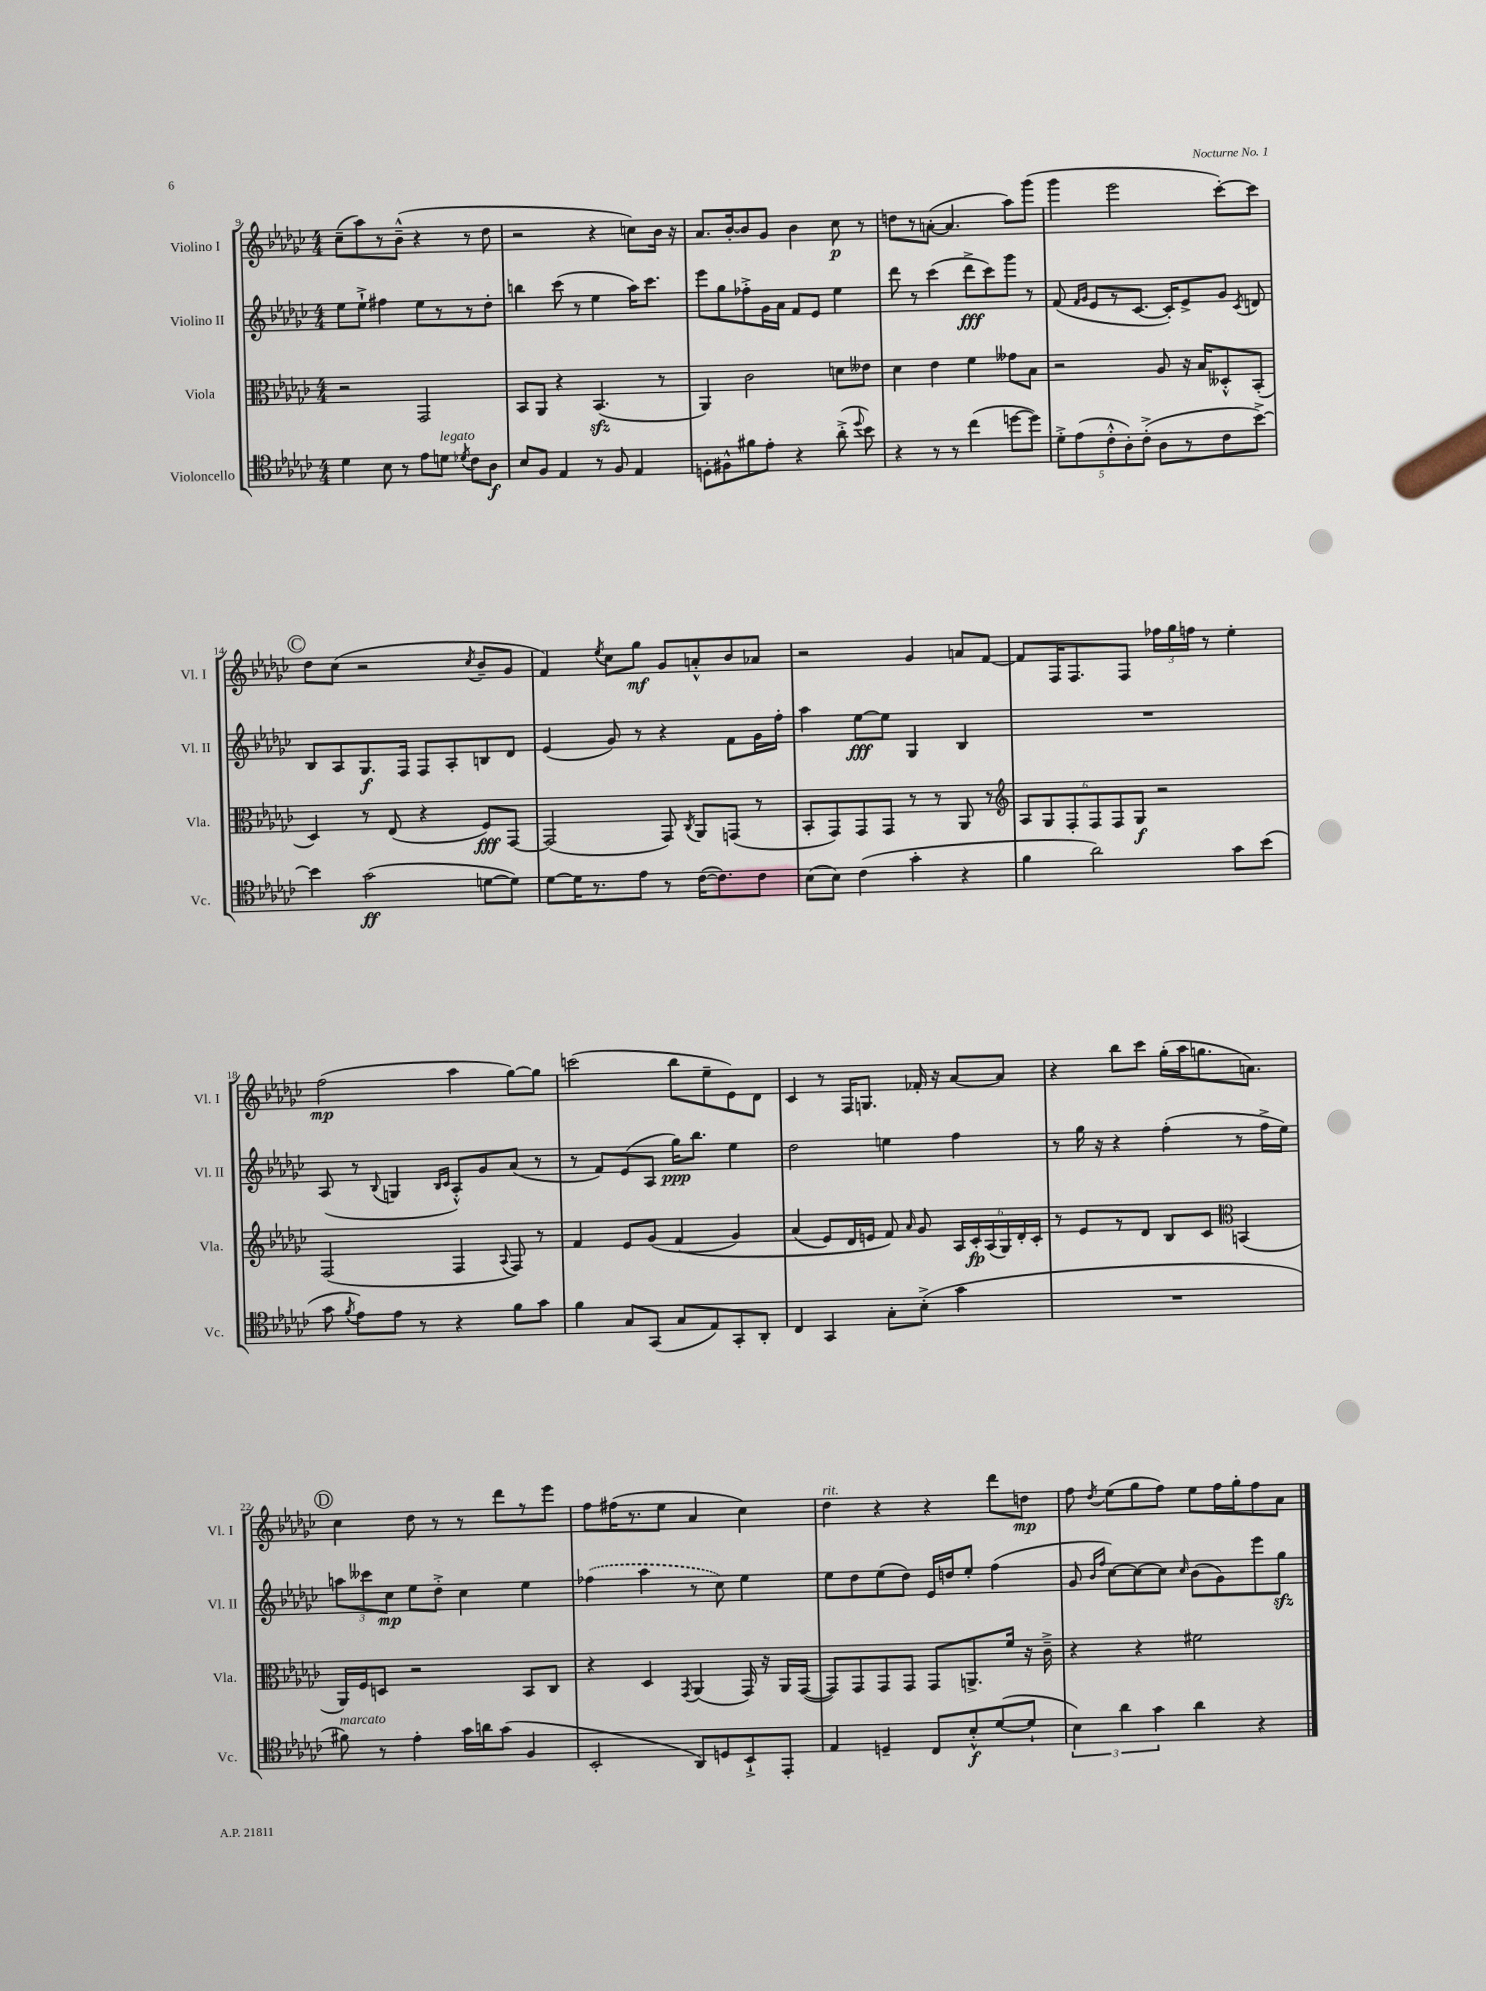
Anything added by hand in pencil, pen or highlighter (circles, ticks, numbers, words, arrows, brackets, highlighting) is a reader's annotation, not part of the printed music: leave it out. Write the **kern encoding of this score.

**kern	**kern	**kern	**kern
*staff4	*staff3	*staff2	*staff1
*clefC4	*clefC3	*clefG2	*clefG2
*k[b-e-a-d-g-c-]	*k[b-e-a-d-g-c-]	*k[b-e-a-d-g-c-]	*k[b-e-a-d-g-c-]
*M4/4	*M4/4	*M4/4	*M4/4
4d-	2r	8ee-	(8cc-~
.	.	8ee-`^	8aa-)
8B-	.	4ff#	8r
8r	.	.	(8b-~^^
8e-	2GG-	8ee-	4r
8d	.	8r	.
8qd-	.	.	.
8c-	.	8r	8r
8A-	.	8dd-'	8dd-
=	=	=	=
8B-	8BB-	4bb	2r
8F	8AA-	.	.
4E-	4r	(8ccc-	.
.	.	8r	.
8r	(4.BB-	4ee-	4r
8F	.	.	.
4E-	.	16aa-)	8cc)
.	.	8.ccc-	.
.	8r	.	16b-
.	.	.	16r
=	=	=	=
8D'	4AA-)	8eee-	8.a-
8F#^^	.	8gg-	.
.	.	.	[16b-'
8f#	2c-	8ff-'^	8b-]
8e-'	.	16g-	8g-
.	.	16a-	.
4r	.	8f	4b-
.	.	8e-	.
(8a-'^	8d	4ee-	8cc-
8qqdd-	.	.	.
8b-)	8e--	.	8r
=	=	=	=
4r	4d-	8ddd-	8dd
.	.	8r	8r
8r	4e-	(4ccc-	([8a'
8r	.	.	4.a]
(4cc-	4f	8ddd-^	.
.	.	8ccc-)	.
[8dd	8g--	8ggg-	8aa-)
8dd])	8B-	8r	(8ggg-
=	=	=	=
10d-'^	2r	(8f	4ggg-
(10e-	.	.	.
.	.	16qqf	.
.	.	16qqg-	.
.	.	8e-	.
10c-'^^	.	.	.
.	.	8r	2eee-
10A-')	.	.	.
.	.	[8.c-	.
(10c-'^	.	.	.
8A-	8A-	.	.
.	.	16c-'])	.
8r	16r	8e-^	.
.	16B-	.	.
8c-	8D--'^^	8g-	[8ccc-')
.	.	8qc-	.
[8b-^)	(8BB-'	8d	8ccc-]
=	=	=	=
4b-]	4D-)	8B-	8dd-
.	.	8A-	(8cc-
(2g-	8r	8.G-	2r
.	(8E-	.	.
.	.	16F	.
.	4r	8F	.
.	.	8A-'	.
.	.	.	8qcc-
[8d	8F)	8B	8b-~
8d])	[8GG-	8d-	8g-
=	=	=	=
[8d-	(2GG-]	(4e-	4f)
16d-]	.	.	.
8.r	.	.	.
.	.	.	8qee-
.	.	8g-)	8cc-
8e-	.	8r	8gg-
8r	8GG-)	4r	8g-
.	8qC-	.	.
([16c-	8AA-	.	8a'^^
8.c-])	.	.	.
.	(8GG	8f	8b-
8c-	8r	16g-	8a-
.	.	16ff'	.
=	=	=	=
(8B-	8BB-'	4aa-	2r
8B-)	8GG-)	.	.
(4c-	8GG-	[8ee-	.
.	8GG-	8ee-]	.
4g-'	8r	4G-	4g-
.	8r	.	.
4r	8AA-	4B-	8a
.	8r	.	[8f
=	=	=	=
*	*clefG2	*	*
4f	12A-	1r	8f]
.	12G-	.	.
.	.	.	16F
.	12F'	.	.
.	.	.	8.F
2a-)	12F	.	.
.	12F	.	.
.	.	.	8F
.	12G-	.	.
.	2r	.	24ff-
.	.	.	24gg-
.	.	.	24ff
.	.	.	8r
8g-	.	.	4ee-'
(8b-	.	.	.
=	=	=	=
8g-	(2F	(8A-	(2ff
8qf	.	.	.
8e-)	.	8r	.
.	.	8qqB-	.
8e-	.	4G	.
8r	.	.	.
.	.	16qqB-	.
.	.	16qqc-	.
4r	4F	8A-'^^)	4aa-
.	.	8g-	.
.	8qqA-	.	.
8f	8F)	(8a-	[8gg-)
8g-	8r	8r	8gg-]
=	=	=	=
4f	4f	8r	(2ccc
.	.	8f)	.
8G-	8e-	(8e-	.
(8GG-	(8g-	8A-	.
8G-	&(4f	16gg-)	8bb-
.	.	8.bb-	.
8E-)	.	.	8ee-~
8GG-'	4g-)	4ee-	8e-)
8AA-'	.	.	8d-
=	=	=	=
4C-	(4a-	2dd-	4c-
4GG-	8e-)	.	8r
.	16d-	.	16F
.	16e	.	8.G
8G-'	8f&)	4ee	.
.	16qqa-	.	.
(8B-'^	8g-	.	16f-'
.	.	.	16r
4g-	24A-	4ff	[8a-
.	24c-'	.	.
.	(24A-	.	.
.	24G-)	.	8a-]
.	24d-'	.	.
.	24c-'	.	.
=	=	=	=
1r	8r	8r	4r
.	8e-	16gg-	.
.	.	16r	.
.	8r	4r	8bb-
.	8d-	.	8ccc-
.	8B-	(4ff'	(16gg-'
.	.	.	16aa-
.	8c-	.	8.gg
*	*clefC3	*	*
.	(4BB	8r	.
.	.	.	8.a)
.	.	16ff^	.
.	.	16ee-)	.
=	=	=	=
8f#)	16AA-)	12aa	4cc-
.	16F	.	.
.	.	12ccc--	.
8r	8D	.	.
.	.	12cc-	.
4e-'	2r	8ee-	8dd-
.	.	8dd-'^	8r
16g-	.	4cc-	8r
16a	.	.	.
(8g-	.	.	8ddd-
4F	8BB-	4ee-	8r
.	8C-	.	8eee-
=	=	=	=
2BB-'	4r	(4ff-	8ff
.	.	.	(16ff#
.	.	.	8.r
.	4D-	4aa-	.
.	.	.	8ee-
.	8qGG-	.	.
8AA-)	(4AA-	8r	4a-
8D	.	8cc-)	.
8BB-`^	16GG-)	4ee-	4cc-)
.	16r	.	.
8EE-'	16AA-	.	.
.	([16GG-	.	.
=	=	=	=
4E-	8GG-])	8ee-	4dd-
.	8GG-	8dd-	.
4D~	8GG-	(8ee-	4r
.	8GG-	8dd-)	.
8C-	8GG-	16e-	4r
.	.	16dd	.
8B-'^^	8.AA^	8ee-'	.
([8d-	.	(4ff	8ddd-
.	16f	.	.
8d-`]	16r	.	8dd
.	16c-~^	.	.
=	=	=	=
6B-)	4r	8g-	8ff
.	.	16qqb-	.
.	.	16qqff	8qdd-
.	.	[8cc-)	(8ee-
6a-	.	.	.
.	4r	8cc-_	8gg-
6g-	.	.	.
.	.	8cc-]	8ff)
.	.	16qqcc-	.
4a-	2f#	(8b-	8ee-
.	.	8g-)	16ff
.	.	.	16gg-'
4r	.	8eee-	8ff
.	.	8gg-	8a-
==	==	==	==
*-	*-	*-	*-
